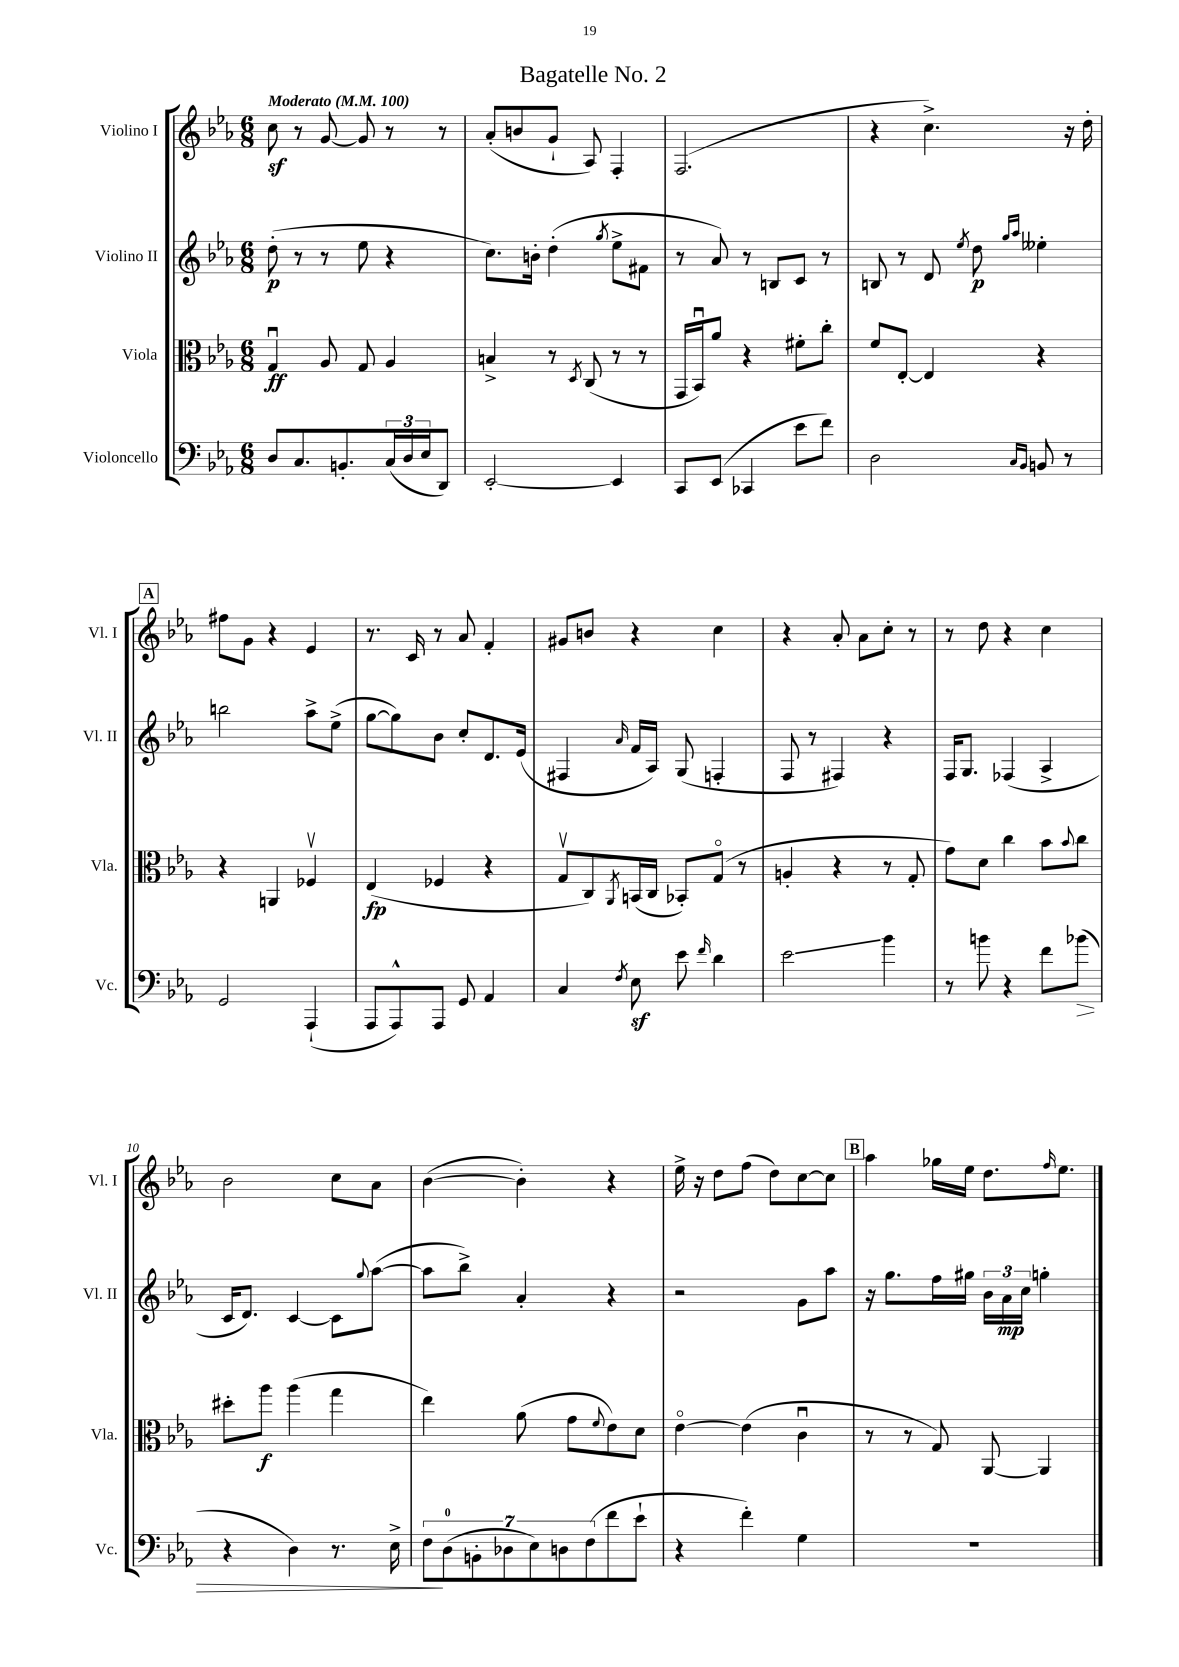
\header { title = "Bagatelle No. 2" }
<<
\new StaffGroup <<
\new Staff = "s0" \with { instrumentName = "Violino I" shortInstrumentName = "Vl. I" } {
    \clef treble \key ees \major \numericTimeSignature \time 6/8 \tempo "Moderato" 4 = 100
    c''8\sf r8 g'8~ g'8 r8 r8 |
    aes'8-.( b'8 g'8-! aes8) f4-. |
    f2.( |
    r4 c''4.->) r16 d''16-. |
    \mark \markup { \box "A" } fis''8 g'8 r4 ees'4 |
    r8. c'16 r8 aes'8 f'4-. |
    gis'8 b'8 r4 c''4 |
    r4 aes'8-. aes'8 c''8-. r8 |
    r8 d''8 r4 c''4 |
    bes'2 c''8 aes'8 |
    bes'4~( bes'4-.) r4 |
    ees''16-> r16 d''8 f''8( d''8) c''8~ c''8 |
    \mark \markup { \box "B" } aes''4 ges''16 ees''16 d''8. \grace { f''16 } ees''8. \bar "|." |
}
\new Staff = "s1" \with { instrumentName = "Violino II" shortInstrumentName = "Vl. II" } {
    \clef treble \key ees \major \numericTimeSignature \time 6/8
    d''8-.\p( r8 r8 ees''8 r4 |
    c''8.) b'16-. d''4-.( \acciaccatura { g''8 } ees''8-> fis'8 |
    r8 aes'8) r8 b8 c'8 r8 |
    b8 r8 d'8 \acciaccatura { ees''8 } d''8\p \grace { g''16 aes''16 } eeses''4-. |
    \mark \markup { \box "A" } b''2 aes''8-> ees''8->( |
    g''8~ g''8) bes'8 c''8-. d'8. ees'16( |
    fis4 \grace { aes'16 } f'16 aes16) g8( f4-. |
    f8 r8 fis4) r4 |
    f16 g8. fes4( aes4-> |
    c'16 d'8.) c'4~ c'8 \appoggiatura { g''8 } aes''8~( |
    aes''8 bes''8->) aes'4-. r4 |
    r2 g'8 aes''8 |
    \mark \markup { \box "B" } r16 g''8. f''16 gis''16 \tuplet 3/2 { bes'16 aes'16\mp c''16 } g''4-. \bar "|." |
}
\new Staff = "s2" \with { instrumentName = "Viola" shortInstrumentName = "Vla." } {
    \clef alto \key ees \major \numericTimeSignature \time 6/8
    g4\downbow\ff aes8 g8 aes4 |
    b4-> r8 \acciaccatura { d8 } c8( r8 r8 |
    g,16 bes,16\downbow) aes'8 r4 fis'8-. c''8-. |
    f'8 ees8~-. ees4 r4 |
    \mark \markup { \box "A" } r4 a,4 fes4\upbow |
    ees4\fp( fes4 r4 |
    g8\upbow c8) \acciaccatura { aes,8 } b,16( c16 bes,8-.) g8\flageolet( r8 |
    a4-. r4 r8 g8-. |
    g'8) d'8 c''4 bes'8 \appoggiatura { bes'8 } c''8 |
    dis''8-. aes''8\f aes''4( g''4 |
    ees''4) aes'8( g'8 \appoggiatura { f'8 } ees'8) d'8 |
    ees'4~\flageolet ees'4( c'4\downbow |
    \mark \markup { \box "B" } r8 r8 g8) aes,8~ aes,4 \bar "|." |
}
\new Staff = "s3" \with { instrumentName = "Violoncello" shortInstrumentName = "Vc." } {
    \clef bass \key ees \major \numericTimeSignature \time 6/8
    d8 c8. b,8.-. \tuplet 3/2 { c16( d16 ees16 } d,8) |
    ees,2~-. ees,4 |
    c,8 ees,8( ces,4 ees'8 f'8) |
    d2 \grace { c16 bes,16 } b,8 r8 |
    \mark \markup { \box "A" } g,2 aes,,4-!( |
    aes,,8 aes,,8-^) aes,,8 g,8 aes,4 |
    c4 \acciaccatura { f8 } ees8\sf ees'8 \grace { f'16 } d'4 |
    ees'2\glissando bes'4 |
    r8 b'8 r4 f'8 bes'8\>( |
    r4 d4) r8. ees16-> |
    \tuplet 7/4 { f8\! d8-0( b,8-. des8 ees8) d8 f8( } f'8 ees'8-! |
    r4 f'4-.) g4 |
    \mark \markup { \box "B" } R2. \bar "|." |
}
>>
>>
